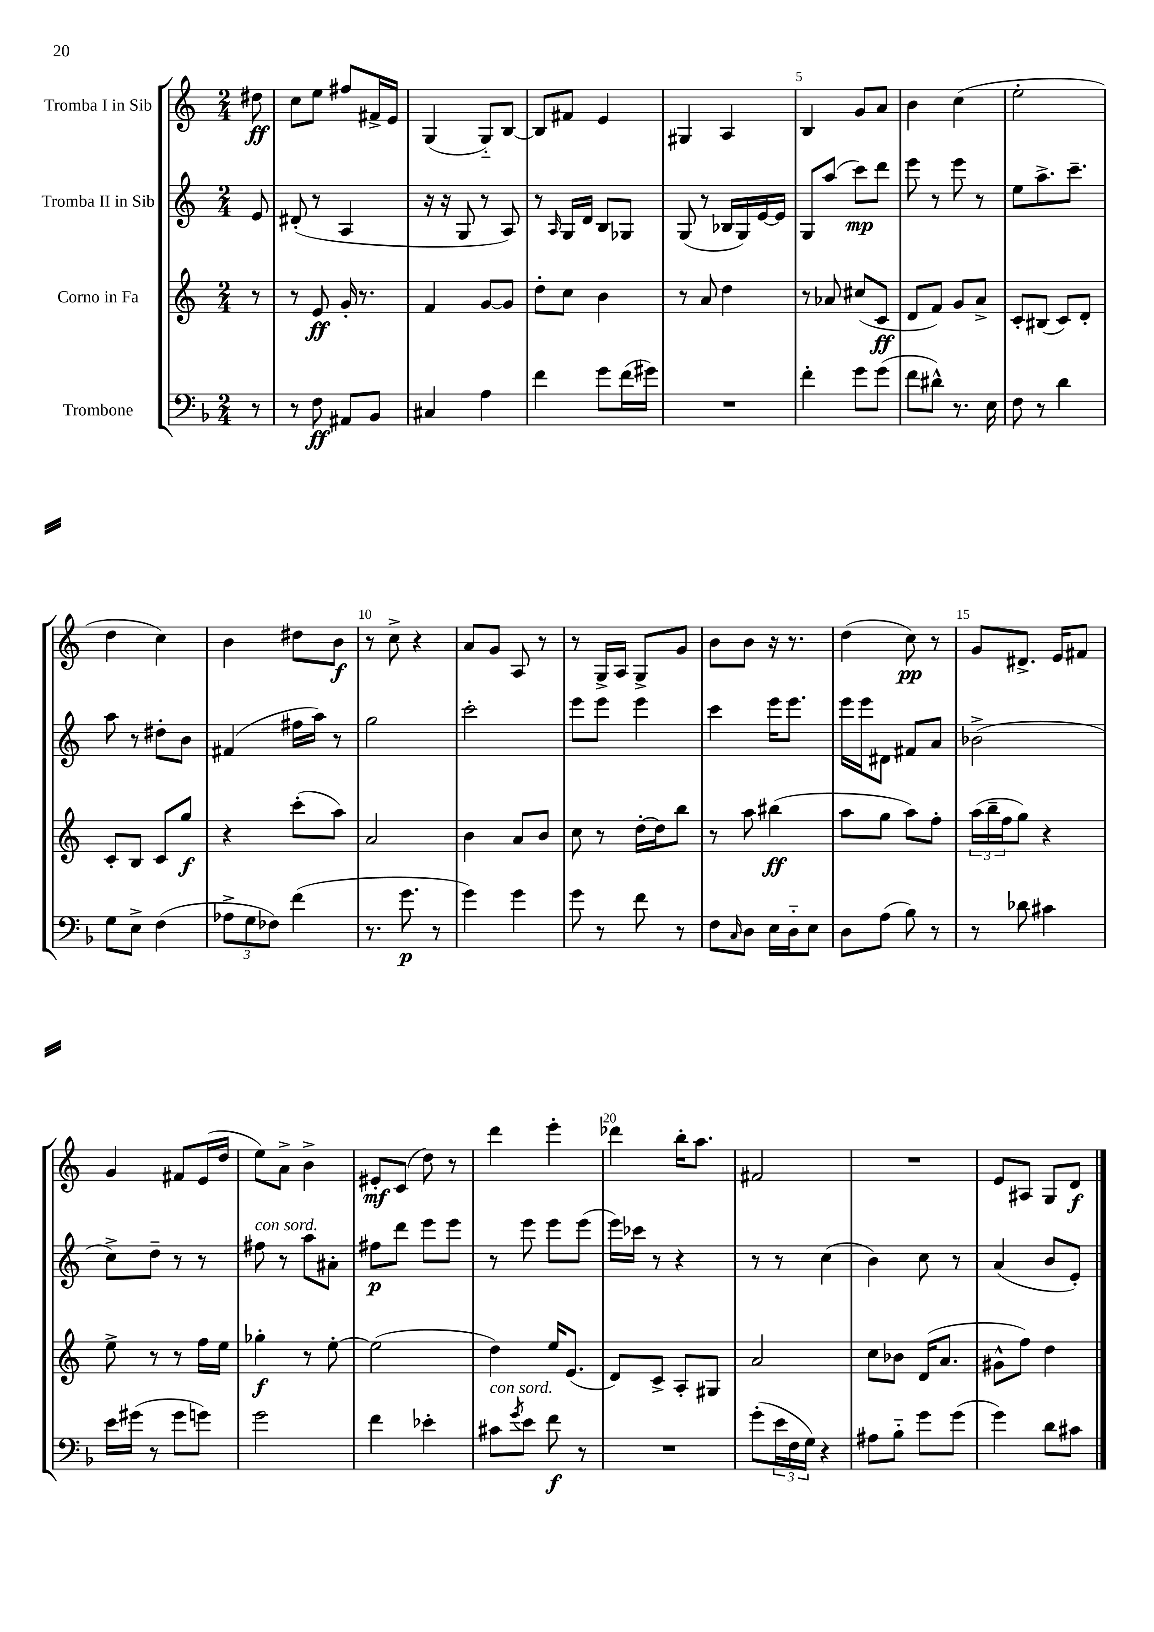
<<
\new StaffGroup <<
\new Staff = "s0" \with { instrumentName = "Tromba I in Sib" } {
    \clef treble \key c \major \numericTimeSignature \time 2/4 \partial 8
    dis''8\ff |
    c''8 e''8 fis''8 fis'16-> e'16 |
    g4( g8-_) b8~ |
    b8 fis'8 e'4 |
    gis4 a4 |
    b4 g'8 a'8 |
    b'4 c''4( |
    e''2-. |
    d''4 c''4) |
    b'4 dis''8 b'8\f |
    r8 c''8-> r4 |
    a'8 g'8 a8 r8 |
    r8 g16-> a16 g8-> g'8 |
    b'8 b'8 r16 r8. |
    d''4( c''8\pp) r8 |
    g'8 dis'8.-> e'16 fis'8 |
    g'4 fis'8 e'16( d''16 |
    e''8) a'8-> b'4-> |
    eis'8-.\mf c'8( d''8) r8 |
    d'''4 e'''4-. |
    des'''4 b''16-. a''8. |
    fis'2 |
    R2 |
    e'8 ais8 g8 d'8\f \bar "|." |
}
\new Staff = "s1" \with { instrumentName = "Tromba II in Sib" } {
    \clef treble \key c \major \numericTimeSignature \time 2/4 \partial 8
    e'8 |
    dis'8-.( r8 a4 |
    r16 r16 g8 r8 a8) |
    r8 \grace { a16 } g16 d'16 b8 ges8 |
    g8( r8 bes16 g16) e'16~ e'16 |
    g8 a''8( c'''8\mp) d'''8 |
    e'''8 r8 e'''8 r8 |
    e''8 a''8.-> c'''8.-- |
    a''8 r8 dis''8-. b'8 |
    fis'4( fis''16 a''16) r8 |
    g''2 |
    c'''2-. |
    e'''8 e'''8 e'''4 |
    c'''4 e'''16 e'''8. |
    e'''16 e'''16 dis'8 fis'8 a'8 |
    bes'2->( |
    c''8->) d''8-- r8 r8 |
    fis''8^\markup { \italic "con sord." } r8 a''8 ais'8-. |
    fis''8\p d'''8 e'''8 e'''8 |
    r8 e'''8 e'''8 e'''8( |
    e'''16) ces'''16 r8 r4 |
    r8 r8 c''4( |
    b'4) c''8 r8 |
    a'4( b'8 e'8-.) \bar "|." |
}
\new Staff = "s2" \with { instrumentName = "Corno in Fa" } {
    \clef treble \key c \major \numericTimeSignature \time 2/4 \partial 8
    r8 |
    r8 e'8\ff g'16-. r8. |
    f'4 g'8~ g'8 |
    d''8-. c''8 b'4 |
    r8 a'8 d''4 |
    r8 aes'8 cis''8( c'8\ff |
    d'8 f'8) g'8 a'8-> |
    c'8-. bis8( c'8) d'8-. |
    c'8-. b8 c'8 g''8\f |
    r4 c'''8-.( a''8) |
    a'2 |
    b'4 a'8 b'8 |
    c''8 r8 d''16~-. d''16 b''8 |
    r8 a''8 bis''4\ff( |
    a''8 g''8 a''8) f''8-. |
    \tuplet 3/2 { a''16( b''16-- f''16 } g''8) r4 |
    e''8-> r8 r8 f''16 e''16 |
    ges''4-.\f r8 e''8~-. |
    e''2( |
    d''4) e''16 e'8.( |
    d'8) c'8-> a8-. gis8 |
    a'2 |
    c''8 bes'8 d'16( a'8. |
    gis'8-^ f''8) d''4 \bar "|." |
}
\new Staff = "s3" \with { instrumentName = "Trombone" } {
    \clef bass \key f \major \numericTimeSignature \time 2/4 \partial 8
    r8 |
    r8 f8\ff ais,8 bes,8 |
    cis4 a4 |
    f'4 g'8 f'16( gis'16) |
    R2 |
    f'4-. g'8 g'8( |
    f'8 dis'8-^) r8. e16 |
    f8 r8 d'4 |
    g8 e8-> f4( |
    \tuplet 3/2 { aes8-> g8 fes8) } f'4( |
    r8. g'8.\p r8 |
    g'4) g'4 |
    g'8 r8 f'8 r8 |
    f8 \grace { c16 } d8 e16 d16-_ e8 |
    d8 a8( bes8) r8 |
    r8 des'8 cis'4 |
    e'16 gis'16( r8 gis'8 g'8) |
    g'2 |
    f'4 ees'4-. |
    cis'8^\markup { \italic "con sord." } \acciaccatura { g'8 } e'8 f'8\f r8 |
    R2 |
    g'8-.( \tuplet 3/2 { e'16 f16 g16) } r4 |
    ais8 bes8-_ g'8 g'8( |
    g'4) d'8 cis'8 \bar "|." |
}
>>
>>
\layout { \context { \Score \override BarNumber.break-visibility = ##(#f #t #t) barNumberVisibility = #(every-nth-bar-number-visible 5) } }
